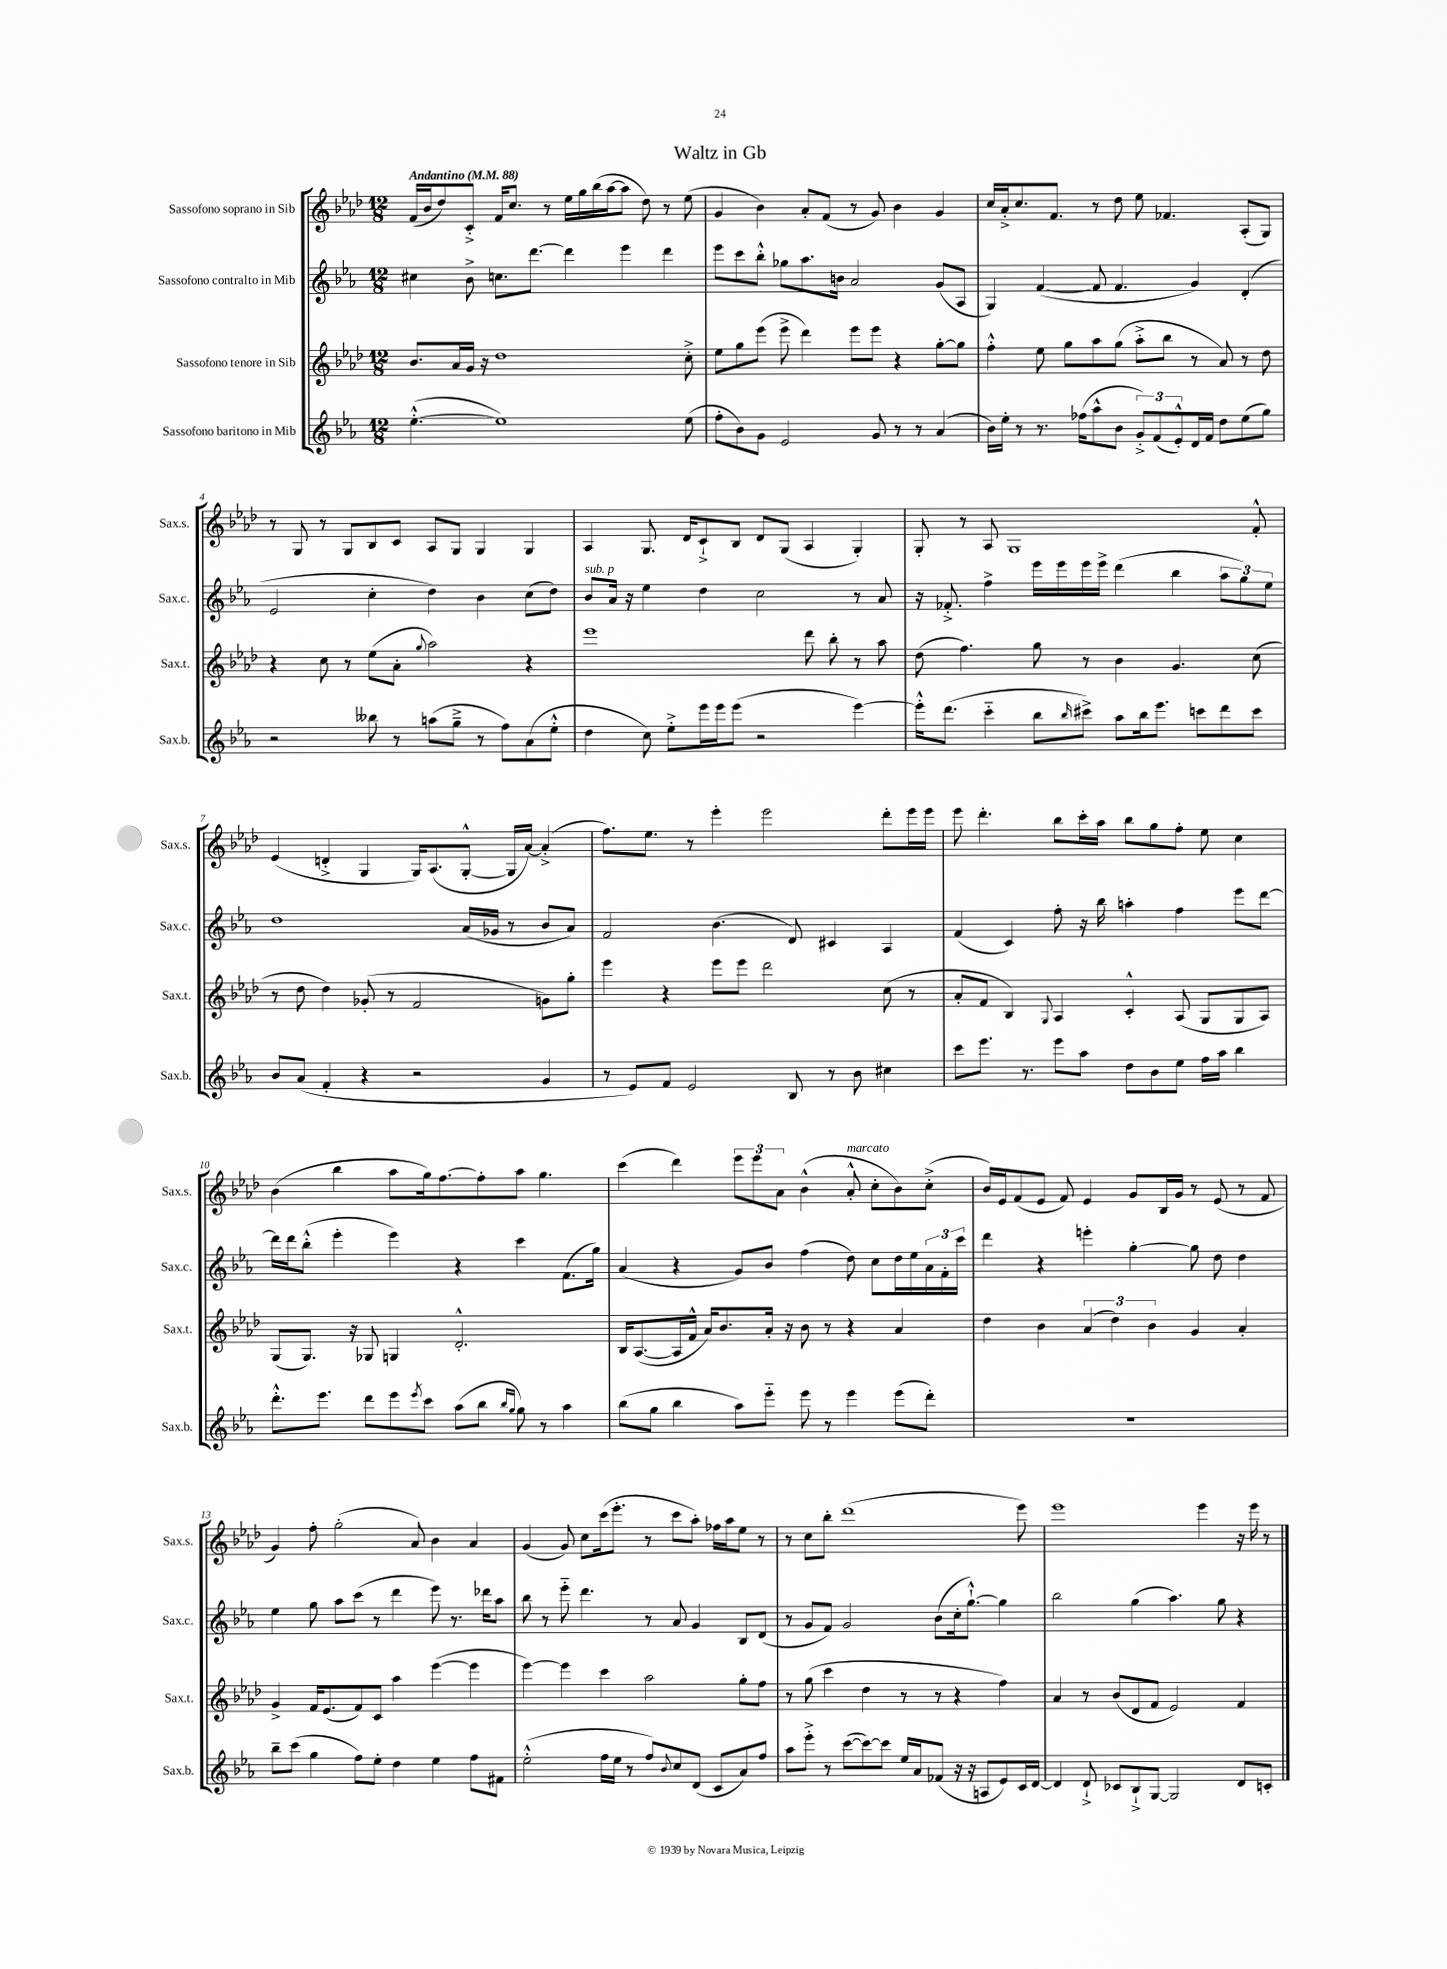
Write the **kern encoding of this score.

**kern	**kern	**kern	**kern
*staff4	*staff3	*staff2	*staff1
*clefG2	*clefG2	*clefG2	*clefG2
*k[b-e-a-]	*k[b-e-a-d-]	*k[b-e-a-]	*k[b-e-a-d-]
*M12/8	*M12/8	*M12/8	*M12/8
*MM88	*MM88	*MM88	*MM88
([4.ee-'^^	8.b-	4cc#	(16f
.	.	.	16b-
.	.	.	8dd-)
.	16a-	.	.
.	16g	8b-^	8c'^
.	16r	.	.
1ee-])	1dd-	8.cc	16f
.	.	.	8.cc
.	.	[8.ddd	.
.	.	.	8r
.	.	4ddd]	16ee-
.	.	.	16gg
.	.	.	(16bb-
.	.	.	[16aa-
.	.	4eee-	8aa-]
.	.	.	8dd-)
.	.	4ddd	8r
(8ee-	8cc'^	.	(8ee-
=	=	=	=
8ff'	8ee-	8eee-	4g
8b-)	8gg	8ccc	.
8g	(8eee-	8bb-'^^	4b-)
2e-	8eee-^	8gg-	.
.	4ddd-)	8.aa-	8a-'
.	.	.	(8f
.	.	16b	.
.	8eee-	2a-	8r
8g	8eee-	.	8g)
8r	4r	.	4b-
8r	.	.	.
(4a-	[8gg'	(8g	4g
.	8gg]	8A-	.
=	=	=	=
16b-)	4ff'^^	4G)	16cc
16ee-'	.	.	16a-'^
8r	.	.	8.cc
8.r	8ee-	([4f	.
.	.	.	8.f
.	8gg	.	.
(16ff-	.	.	.
8aa-^^	8aa-	8f]	8r
8b-	(8gg	4.f	8dd-
12g'^)	8aa-'^	.	8ee-
(12f	.	.	.
.	8bb-	.	4.f-
12e-'^^)	.	.	.
16d	8r	4g)	.
16f	.	.	.
8dd	8a-)	.	.
(8ee-	8r	(4d'	(8A-'
8gg)	8dd-	.	8G)
=	=	=	=
2r	4r	2e-	8r
.	.	.	8G
.	8cc	.	8r
.	8r	.	8G
8bb--	(8ee-	4cc'	8B-
8r	8a-'	.	8c
.	8qqgg	.	.
(8aa	2aa-)	4dd)	8A-
8gg~^	.	.	8G
8r	.	4b-	4G
8ff)	.	.	.
(8a-	4r	(8cc	4G
8ee-'^^	.	8dd)	.
=	=	=	=
4dd	1eee-	8b-	4A-
.	.	16a-	.
.	.	16r	.
8cc)	.	4ee-	8.G
8ee-'^	.	.	.
.	.	.	16d-
16eee-	.	4dd	8c`^
16eee-	.	.	.
(8eee-	.	.	8B-
2r	.	2cc	8d-
.	.	.	(8G
.	8ddd-	.	4A-
.	8bb-'	.	.
[4eee-)	8r	8r	4G')
.	8aa-	8a-	.
=	=	=	=
16eee-'^^]	(8dd-	16r	8G'
(8.ddd	.	8.f-'^	.
.	4.ff)	.	8r
4ccc'~	.	4ff^	8A-
.	.	.	1G
8bb-	8gg	16eee-	.
.	.	16eee-	.
16qqbb-	.	.	.
8ccc#^)	8r	16eee-	.
.	.	16eee-^	.
8aa-	4b-	(4ddd	.
16bb-	.	.	.
8.eee-	.	.	.
.	4.g	4bb-	.
8ccc	.	.	.
8ddd	.	12aa-	.
.	.	12gg)	.
8ccc	(8cc	.	8f'^^
.	.	12ee-	.
=	=	=	=
8b-	8r	1dd	(4e-
(8a-	8dd-	.	.
4f'	4dd-)	.	4d'^
4r	(8g-'	.	4G
.	8r	.	.
2r	2f	.	16G)
.	.	.	(8.A-
.	.	(16a-	[8G'^^
.	.	16g-	.
.	.	8r	16G]
.	.	.	[16a-)
4g	8g)	8b-	(4a-'^]
.	8gg'	8a-)	.
=	=	=	=
8r	4eee-	2f	8.ff)
8e-)	.	.	.
.	.	.	8.ee-
8f	4r	.	.
2e-	.	.	8r
.	8eee-	(4.b-	4eee-'
.	8eee-	.	.
.	2ddd-	.	2eee-
8B-	.	8d)	.
8r	.	4c#	.
8b-	.	.	.
4cc#	(8cc	4A-	8ddd-'
.	8r	.	16eee-
.	.	.	16eee-
=	=	=	=
8ccc	8a-'	(4f	8eee-
8.eee-	8f	.	4.ddd-'
.	4B-)	4c)	.
8.r	.	.	.
.	8qqG	.	.
8eee-	4A-	8ff'	8bb-
8aa-	.	16r	16ccc'
.	.	16bb-	16aa-
8dd	4c'^^	4aa'	8bb-
8b-	.	.	8gg
8ee-	(8A-	4ff	8ff'
16ff	8G	.	8ee-
16aa-	.	.	.
4bb-	8G	8eee-	4cc
.	8A-)	[8ddd	.
=	=	=	=
8.ddd'^^	(8G	16ddd]	(4b-
.	.	16ddd	.
.	8.G)	(8bb-'^^	.
8.eee-	.	.	.
.	.	4eee-'	4bb-
.	16r	.	.
8ddd	8G-	.	.
8eee-	4G	4eee-)	8aa-
8qeee-	.	.	.
8ccc	.	.	16gg)
.	.	.	[8.ff
(8aa-	2.d-'^^	4r	.
8bb-	.	.	8ff']
16qqbb-	.	.	.
16qqgg	.	.	.
8gg)	.	4ccc	8aa-
8r	.	.	4.gg
4aa-	.	(8.f	.
.	.	16gg)	.
=	=	=	=
(8bb-	16B-	(4a-	(4ccc
.	([8.A-	.	.
8gg	.	.	.
4bb-	16A-]	4r	4ddd-)
.	16f^^	.	.
.	16a-)	.	.
.	8.b-	.	.
8aa-)	.	8g)	12eee-
.	.	.	12eee-
8eee-'~	16a-'	8b-	.
.	.	.	12a-
.	16r	.	.
8eee-	8b-	(4ff	(4b-^^
8r	8r	.	.
4eee-	4r	8dd)	8a-'^^
.	.	8cc	8cc'
(8eee-	4a-	16dd	8b-)
.	.	16ee-	.
8ddd')	.	24a-	(8cc'^
.	.	24f'	.
.	.	24ccc	.
=	=	=	=
1.r	4dd-	4ddd	16b-)
.	.	.	16e-
.	.	.	(8f
.	4b-	4r	8e-
.	.	.	8f)
.	(6a-	4eee'	4e-
.	6dd-)	.	.
.	.	[4gg'	8g
.	6b-	.	.
.	.	.	16B-
.	.	.	16g
.	4g	8gg]	8r
.	.	8dd	(8e-
.	4a-'	4dd	8r
.	.	.	8f
=	=	=	=
8bb-~	4g^	4ee-	4g)
(8ccc	.	.	.
4gg	16f	8gg	8ff'
.	(8.e-	.	.
.	.	8aa-	(2gg'
8ff)	8f)	(8ccc	.
8ee-'	8c	8r	.
4dd	4aa-	4ddd	.
.	.	.	8a-)
4ee-	([4eee-	8eee-)	4b-
.	.	8.r	.
8ff	4eee-]	.	4a-
.	.	16ddd-	.
8f#	.	8aa-	.
=	=	=	=
(2ee-'^^	[4eee-)	8bb-	(4g
.	.	8r	.
.	4eee-]	8eee-'~	8g)
.	.	4.ddd	8cc
16ff	4ccc	.	(16ccc
16ee-	.	.	8.eee-'
8r	.	.	.
8ff)	2aa-	8r	8r
8qqb-	.	.	.
8cc	.	8a-	8ccc
(8d	.	4g	8aa-')
8c	.	.	16ff-
.	.	.	16aa-
8a-)	8gg'	8B-	8ee-
8ff	8ff	(8d	8r
=	=	=	=
8aa-	8r	8r	8r
8eee-'^	(8gg	8g	8cc
8r	4ccc	8f)	8bb-'
([8ccc	.	2g	(1ddd-
8ccc_)	4dd-	.	.
8ccc]	.	.	.
16ee-	8r	.	.
16a-	.	.	.
(8f-	8r	(8b-	.
16r	4r	16cc'	.
16r	.	[8.gg`^^)	.
8A	.	.	.
8e-)	4ff)	4gg]	.
16c	.	.	8eee-)
[16d	.	.	.
=	=	=	=
4d]	4a-	2bb-	1eee-
8d`^	8r	.	.
8c-	(8b-	.	.
8B-`^	8d-	(4gg	.
[8G	8f	.	.
2G]	2e-)	4.aa-)	.
.	.	.	4eee-
.	.	8gg	.
8d	4f	4r	16r
.	.	.	16eee-
8c'	.	.	8r
==	==	==	==
*-	*-	*-	*-
